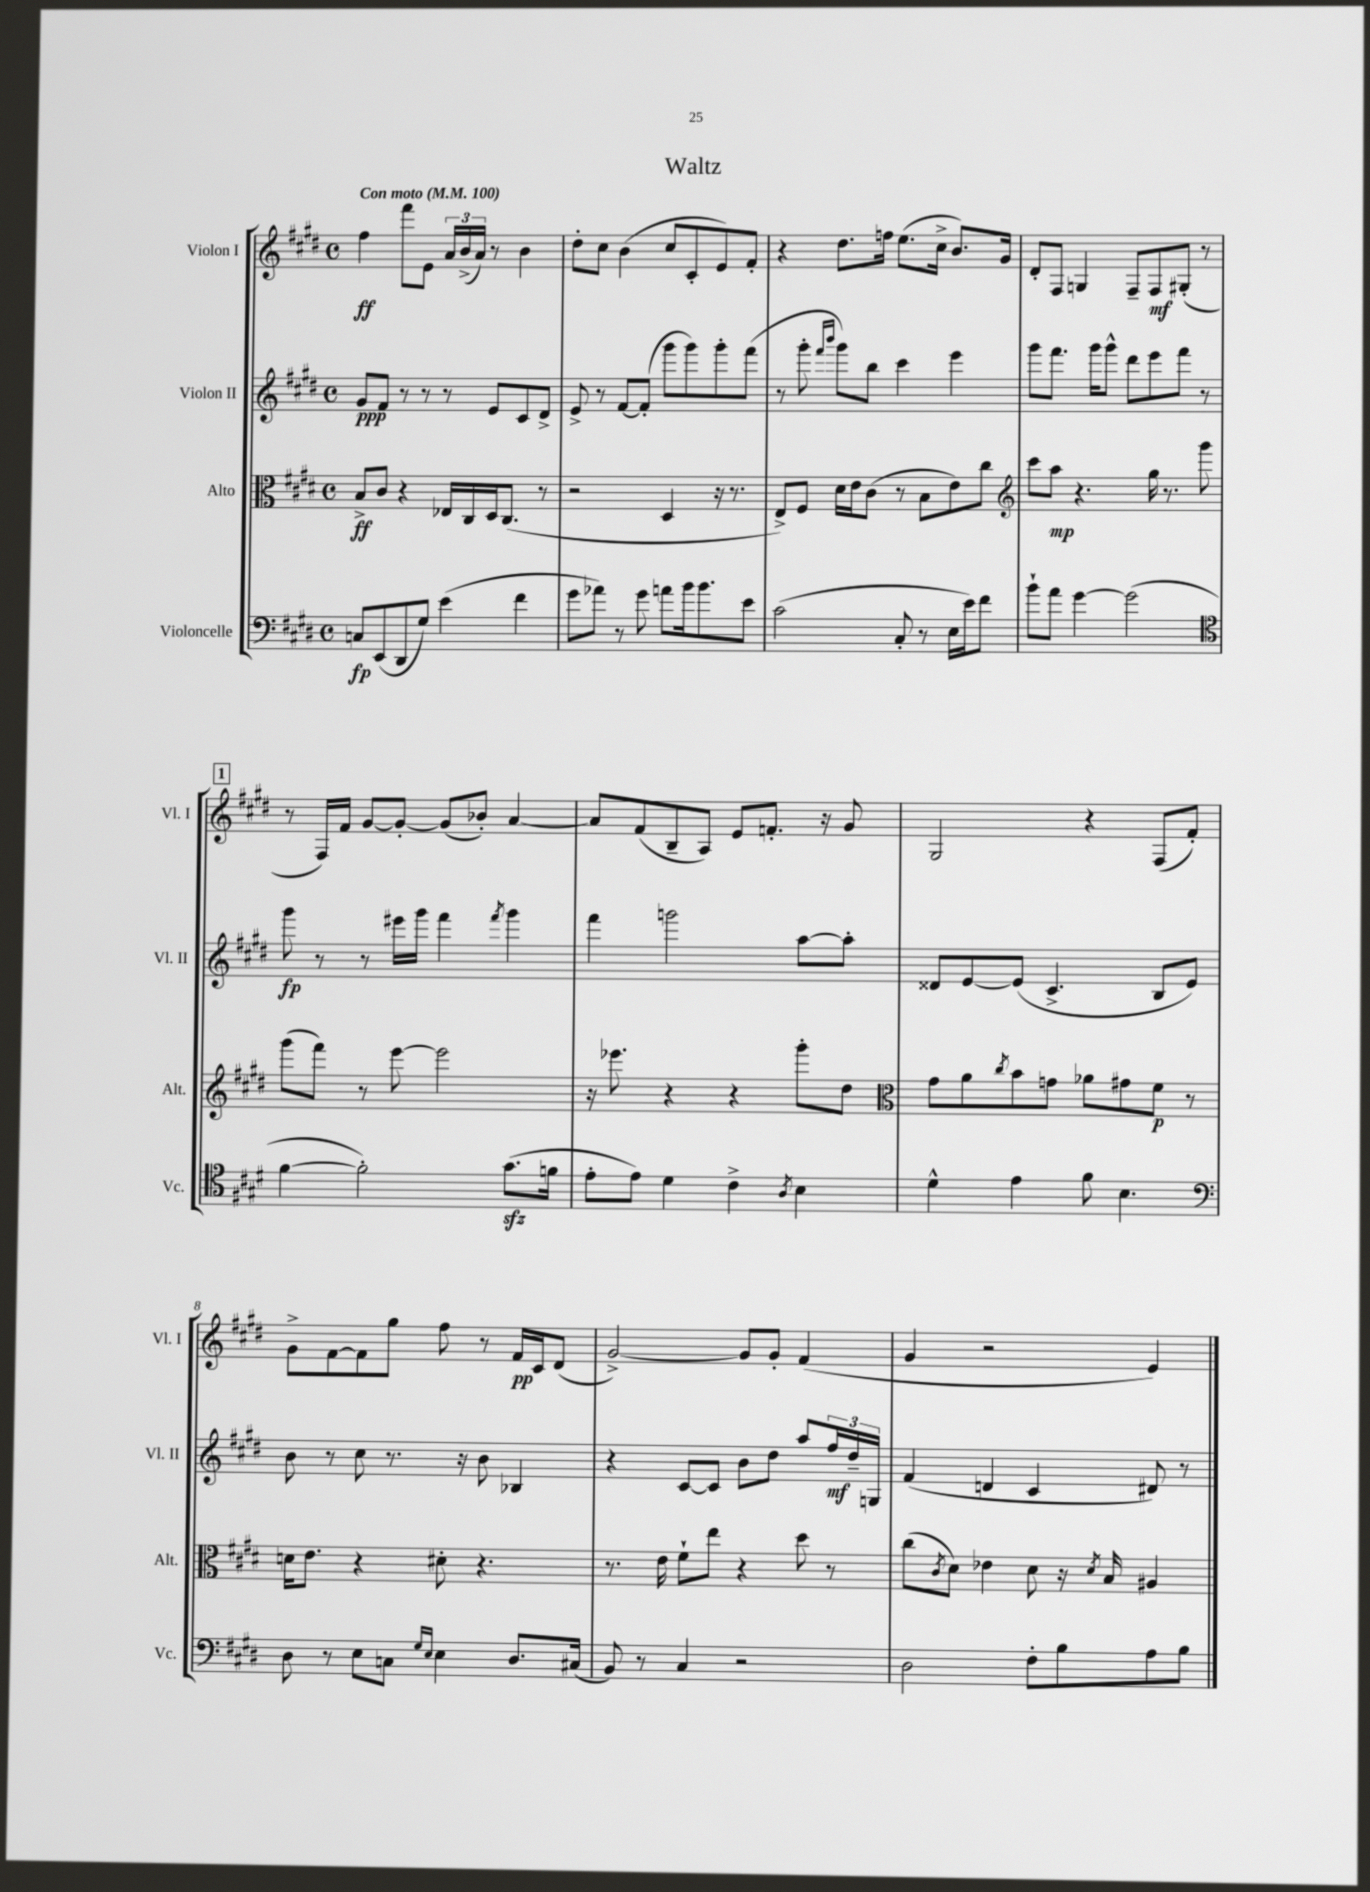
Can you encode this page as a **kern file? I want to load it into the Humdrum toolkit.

**kern	**kern	**kern	**kern
*staff4	*staff3	*staff2	*staff1
*clefF4	*clefC3	*clefG2	*clefG2
*k[f#c#g#d#]	*k[f#c#g#d#]	*k[f#c#g#d#]	*k[f#c#g#d#]
*M4/4	*M4/4	*M4/4	*M4/4
*met(c)	*met(c)	*met(c)	*met(c)
*MM100	*MM100	*MM100	*MM100
8C	8B^	8g#	4ff#
(8EE	8c#	8f#	.
8DD#	4r	8r	8fff#
8G#)	.	8r	8e
(4e	16E-	8r	24a
.	.	.	(24b^
.	16C#	.	.
.	.	.	24a)
.	16D#	8e	8r
.	(8.C#	.	.
4f#	.	8c#	4b
.	8r	8d#^	.
=	=	=	=
8g#	2r	8e^	8dd#'
8a-)	.	8r	8cc#
8r	.	[8f#	(4b
8g#	.	(8f#']	.
8a	4D#	8ggg#	8cc#
16b	.	8ggg#)	8c#'
8.b	.	.	.
.	16r	8ggg#'	8e)
.	8.r	.	.
8e	.	(8fff#	8f#'
=	=	=	=
(2c#	8E^)	8r	4r
.	8F#	8ggg#'	.
.	.	16qqfff#	.
.	.	16qqbbb	.
.	16d#	8ggg#)	8.dd#
.	16e	.	.
.	(8c#	8bb	.
.	.	.	16ff
8C#'	8r	4ccc#	(8.ee
8r	8B	.	.
.	.	.	16cc#^
16E	8e)	4eee	8.b)
16e)	.	.	.
8f#	8cc#	.	.
.	.	.	16g#
=	=	=	=
*	*clefG2	*	*
8b`	8ccc#	8ggg#	8d#'
8a	8aa	8.fff#	8F#
[4g#	4.r	.	4G
.	.	16ggg#	.
.	.	8ggg#^^	.
(2g#]	.	8ddd#	8F#~
.	16gg#	8eee	8F#
.	8.r	.	.
.	.	8fff#	(8G#'
.	8ggg#	8r	8r
=	=	=	=
*clefC4	*	*	*
[4f#	(8ggg#	8ggg#	8r
.	8fff#)	8r	16F#)
.	.	.	16f#
2f#'])	8r	8r	[8g#
.	[8eee	16eee#	8g#'_
.	.	16ggg#	.
.	2eee]	4fff#	(8g#]
.	.	.	8b-')
.	.	8qfff#	.
(8.g#	.	4ggg#	[4a
16f	.	.	.
=	=	=	=
8e'	16r	4fff#	8a]
.	8.eee-	.	.
8e)	.	.	(8f#
4d#	4r	2ggg	8B~
.	.	.	8A)
4c#^	4r	.	8e
.	.	.	8.f'
8qA	.	.	.
4B	8ggg#'	[8aa	.
.	.	.	16r
.	8dd#	8aa']	8g#
=	=	=	=
*	*clefC3	*	*
4d#^^	8g#	8d##	2G#
.	8a	[8e	.
.	8qcc#	.	.
4e	8b	(8e]	.
.	8g	4.c#^	.
8f#	8a-	.	4r
4.B	8g#	.	.
.	8f#	8B	(8F#
.	8r	8e)	8f#')
=	=	=	=
*clefF4	*	*	*
8D#	16d	8b	8g#^
.	8.e	.	.
8r	.	8r	[8f#
8E	4r	8cc#	8f#]
8C	.	8.r	8gg#
16qqG#	.	.	.
16qqE	.	.	.
4E	8d#'	.	8ff#
.	.	16r	.
.	4.r	8b	8r
8.D#	.	4B-	16f#
.	.	.	16c#
.	.	.	(8d#
(16C#	.	.	.
=	=	=	=
8BB)	8.r	4r	[2g#^)
8r	.	.	.
.	16e	.	.
4C#	8f#`	[8c#	.
.	8ee	8c#]	.
2r	4r	8b	8g#]
.	.	8dd#	8g#'
.	8dd#	8aa	(4f#
.	8r	24ff#	.
.	.	24dd#~	.
.	.	24G	.
=	=	=	=
2D#	(8cc#	(4f#	4g#
.	8qc#	.	.
.	8d#)	.	.
.	4e-	4d	2r
8F#'	8d#	4c#	.
8B	16r	.	.
.	8qd#	.	.
.	16B	.	.
8A	4A#	8d#)	4e)
8B	.	8r	.
==	==	==	==
*-	*-	*-	*-
